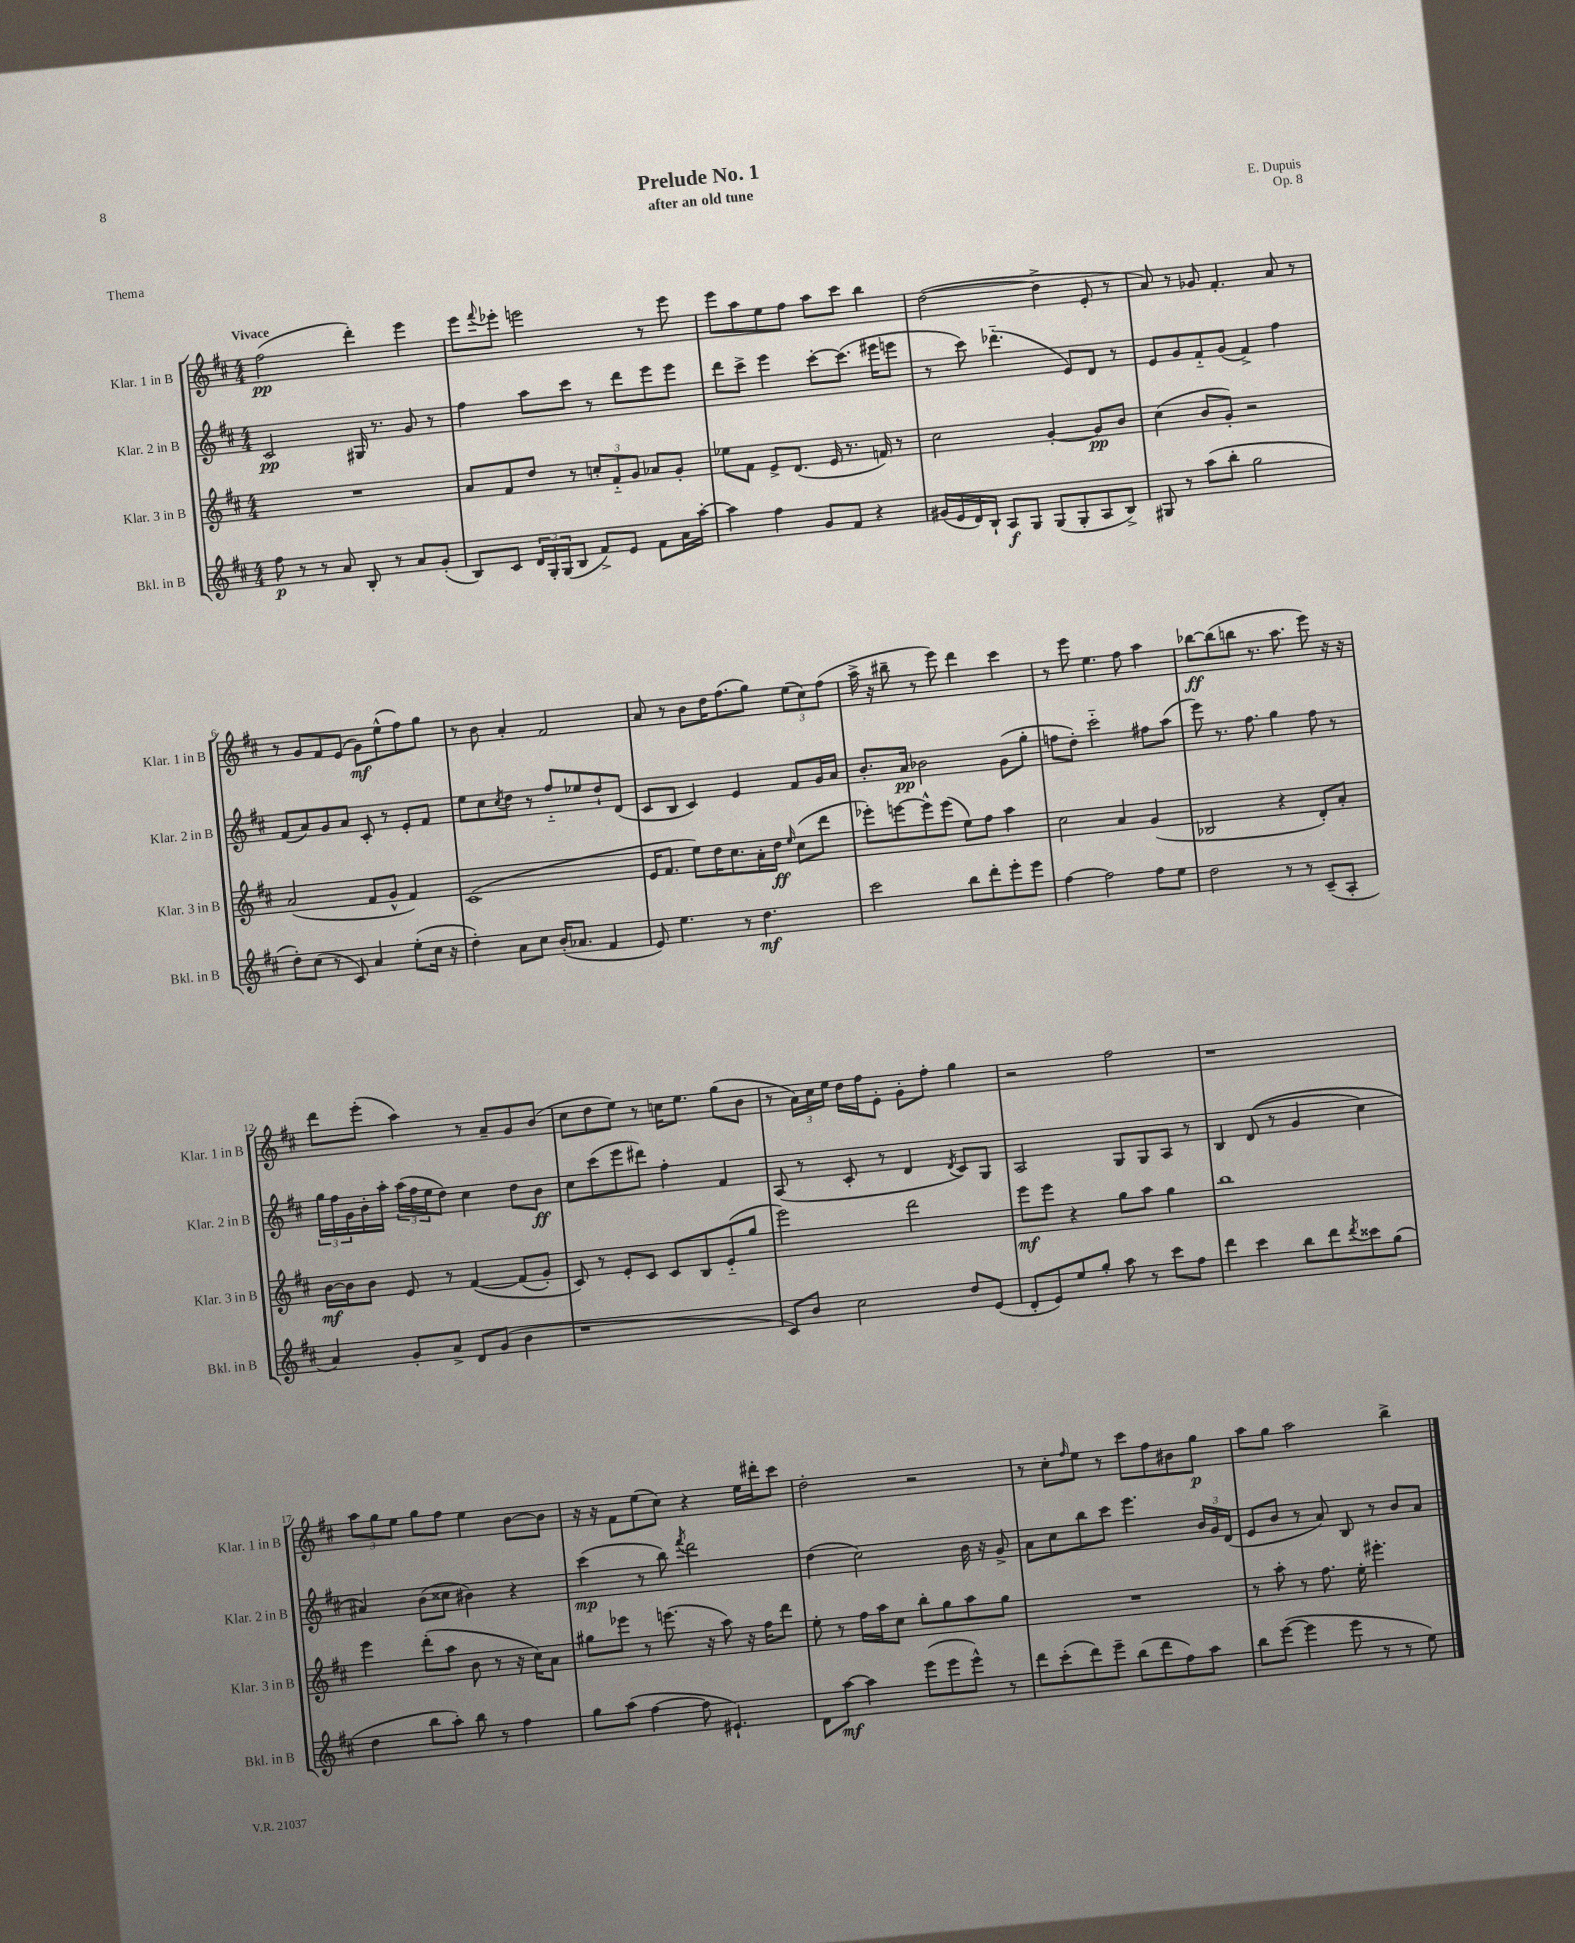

**kern	**dynam	**kern	**dynam	**kern	**dynam	**kern	**dynam
*part4	*part4	*part3	*part3	*part2	*part2	*part1	*part1
*staff4	*staff4	*staff3	*staff3	*staff2	*staff2	*staff1	*staff1
*I"Bkl. in B	*	*I"Klar. 3 in B	*	*I"Klar. 2 in B	*	*I"Klar. 1 in B	*
*I'Bkl. in B	*	*I'Klar. 3 in B	*	*I'Klar. 2 in B	*	*I'Klar. 1 in B	*
*clefG2	*	*clefG2	*	*clefG2	*	*clefG2	*
*k[f#c#]	*	*k[f#c#]	*	*k[f#c#]	*	*k[f#c#]	*
*M4/4	*	*M4/4	*	*M4/4	*	*M4/4	*
=1	=1	=1	=1	=1	=1	=1	=1
!	!	!	!	!	!	!LO:TX:a:B:t=Vivace	!
8ff#\	p	1r	.	2c#/	pp	(2ff#\	pp
8r	.	.	.	.	.	.	.
8r	.	.	.	.	.	.	.
8a/	.	.	.	.	.	.	.
8B'/	.	.	.	16G#X/	.	4ddd'\)	.
.	.	.	.	8.r	.	.	.
8r	.	.	.	.	.	.	.
8a/L	.	.	.	8g/	.	4eee\	.
(8g'/J	.	.	.	8r	.	.	.
=2	=2	=2	=2	=2	=2	=2	=2
8B/L)	.	8a/L	.	4ff#\	.	8eee\L	.
.	.	.	.	.	.	8qqfff#/	.
8c#/J	.	8f#/	.	.	.	8eee-X'\J	.
24d/LL	.	8dd/J	.	8aa\L	.	2eeen\	.
24G'/	.	.	.	.	.	.	.
(24G/J	.	.	.	.	.	.	.
8B/J	.	8r	.	8ccc#\J	.	.	.
8f#^/L)	.	12ccn'/L	.	8r	.	.	.
.	.	12f#/	.	.	.	.	.
8e/J	.	.	.	8ddd\L	.	.	.
.	.	12g/J	.	.	.	.	.
8f#\L	.	8a-X/L	.	8eee\	.	8r	.
16a\L	.	8g'/J	.	8eee\J	.	8eee\	.
[16aa'\JJ	.	.	.	.	.	.	.
=3	=3	=3	=3	=3	=3	=3	=3
4aa\]	.	8ee-X\L	.	8ddd\L	.	8eee\L	.
.	.	8f#\J	.	8ccc#^\J	.	8aa\	.
4ff#\	.	8e^/L	.	4eee\	.	8ee\	.
.	.	(8.d/J	.	.	.	8ff#\J	.
8g/L	.	.	.	[8ccc#'\L	.	8aa\L	.
.	.	16e/	.	.	.	.	.
8f#/J	.	8.r	.	(8.ccc#\J]	.	8ccc#\J	.
4r	.	.	.	.	.	4bb\	.
.	.	16fn/)	.	16eee#X\KL	.	.	.
.	.	8r	.	8eeen\J	.	.	.
=4	=4	=4	=4	=4	=4	=4	=4
(16g#X/LL	.	2cc#\	.	8r	.	([2dd\	.
16e/	.	.	.	.	.	.	.
16d/)	.	.	.	8ccc#\)	.	.	.
16B`/JJ	.	.	.	.	.	.	.
8A/L	f	.	.	(4.ddd-X\	.	.	.
8G/J	.	.	.	.	.	.	.
(8G/L	.	[4g'/	.	.	.	4dd^\]	.
8G'/	.	.	.	8e/L)	.	.	.
8A/	.	8g/L]	pp	8d/J	.	8e'/	.
8B^/J)	.	8b/J	.	8r	.	8r	.
=5	=5	=5	=5	=5	=5	=5	=5
8G#X/	.	(4cc#\	.	8e/L	.	8a/)	.
8r	.	.	.	8g/	.	8r	.
(8aa\L	.	8b/L	.	8f#/	.	8g-X/	.
8bb'\J	.	8g'/J)	.	(8g/J	.	4.f#'/	.
2gg\	.	2r	.	4f#^/)	.	.	.
.	.	.	.	4ff#\	.	8a/	.
.	.	.	.	.	.	8r	.
!!LO:LB:g=z
=6	=6	=6	=6	=6	=6	=6	=6
8dd'\L)	.	(2a/	.	(8f#/L	.	8r	.
(8cc#\J	.	.	.	8a/)	.	8g/L	.
8r	.	.	.	8g/	.	8f#/	.
8c#/)	.	.	.	8a/J	.	(8e/J	.
4a/	.	8f#/L	.	8c#'/	.	8g\L)	mf
.	.	8g^^/J	.	8r	.	(8ee^^\	.
(8ee'\L	.	4f#/)	.	8e'/L	.	8ff#\)	.
16cc#\Jk	.	.	.	8f#/J	.	8gg\J	.
16r	.	.	.	.	.	.	.
=7	=7	=7	=7	=7	=7	=7	=7
4dd'\)	.	(1c#	.	8ee\L	.	8r	.
.	.	.	.	8cc#\	.	8b\	.
.	.	.	.	8qcc#/	.	.	.
8a\L	.	.	.	8dd\J	.	4a'/	.
8cc#\J	.	.	.	8r	.	.	.
(16b'/KL	.	.	.	8ff#/L	.	2f#/	.
8.a-X/J	.	.	.	.	.	.	.
.	.	.	.	8ee-X/	.	.	.
4f#/	.	.	.	8dd`/	.	.	.
.	.	.	.	(8d/J	.	.	.
=8	=8	=8	=8	=8	=8	=8	=8
8e/)	.	16e/KL	.	8c#/L	.	8a/	.
.	.	8.f#/J	.	.	.	.	.
4.ee\	.	.	.	8B/J	.	8r	.
.	.	8ee\L)	.	4c#/)	.	8b\L	.
.	.	16dd\K	.	.	.	16dd\K	.
.	.	8.cc#\	.	.	.	(8.ff#\	.
8r	.	.	.	4e/	.	.	.
4.dd\	mf	16a'\L	.	.	.	8gg\J)	.
.	.	16dd\JJ	ff	.	.	.	.
.	.	16qqee/	.	.	.	.	.
.	.	(8cc#\L	.	8f#/L	.	(12ee\L	.
.	.	.	.	.	.	12cc#\)	.
.	.	8ddd\J	.	16g/L	.	.	.
.	.	.	.	.	.	(12ff#\J	.
.	.	.	.	16a/JJ	.	.	.
=9	=9	=9	=9	=9	=9	=9	=9
2ccc#\	.	8eee-X'\L)	.	8.b'/L	.	16aa^\	.
.	.	.	.	.	.	16r	.
.	.	[8eeen\	.	.	.	8bb#X~\	.
.	.	.	.	16a/Jk	pp	.	.
.	.	8eee^^\]	.	2b-X\	.	8r	.
.	.	(8eee\J	.	.	.	8eee\)	.
8bb\L	.	8ee\L)	.	.	.	4ddd\	.
8ddd'\	.	8ff#\J	.	.	.	.	.
8eee'\	.	4aa\	.	(8g\L	.	4ccc#\	.
8eee\J	.	.	.	8gg'\J	.	.	.
=10	=10	=10	=10	=10	=10	=10	=10
[4ff#\	.	2cc#\	.	8ffn\L	.	8r	.
.	.	.	.	8dd'\J)	.	8eee\	.
2ff#\]	.	.	.	2ccc#\	.	4.ee\	.
.	.	4a/	.	.	.	.	.
.	.	.	.	.	.	8ff#\	.
8ff#\L	.	(4g/	.	8ff#X\L	.	4aa\	.
8ee\J	.	.	.	(8aa\J	.	.	.
=11	=11	=11	=11	=11	=11	=11	=11
2dd\	.	2B-X/	.	8eee\)	.	[8bb-X\L	ff
.	.	.	.	8.r	.	(8bb-\]	.
.	.	.	.	.	.	8bbn\J	.
.	.	.	.	8.ff#\	.	.	.
.	.	.	.	.	.	8.r	.
8r	.	4r	.	4gg\	.	.	.
.	.	.	.	.	.	8.aa\	.
8r	.	.	.	.	.	.	.
(8c#~/L	.	8d'/L)	.	8ff#\	.	8eee\)	.
8A'/J	.	8a'/J	.	8r	.	16r	.
.	.	.	.	.	.	16r	.
!!LO:LB:g=z
=12	=12	=12	=12	=12	=12	=12	=12
4a/)	.	[16b\LL	mf	24gg\LL	.	8ddd\L	.
.	.	.	.	24ff#\	.	.	.
.	.	16b\J]	.	.	.	.	.
.	.	.	.	24g\	.	.	.
.	.	8b\J	.	16b'\	.	(8eee'\J	.
.	.	.	.	16aa'\JJ	.	.	.
8g'/L	.	8e/	.	(24aa\LL	.	4aa\)	.
.	.	.	.	24ff#\	.	.	.
.	.	.	.	24ee\J	.	.	.
8a^/J	.	8r	.	8dd\J)	.	.	.
8d/L	.	([4f#/	.	4cc#\	.	8r	.
(8g/J	.	.	.	.	.	8a~/L	.
4b\	.	(8f#/L]	.	8dd\L	.	8g/	.
.	.	8g'/J)	.	8b\J	ff	(8b/J	.
=13	=13	=13	=13	=13	=13	=13	=13
1r	.	8c#/)	.	8cc#\L	.	8cc#\L	.
.	.	8r	.	(8ccc#\	.	8dd\	.
.	.	8e'/L	.	8eee\	.	8ee\J)	.
.	.	8c#/J	.	8ddd#X\J)	.	8r	.
.	.	8c#/L	.	4ff#'\	.	16ccn\KL	.
.	.	.	.	.	.	8.ee\J	.
.	.	8B/	.	.	.	.	.
.	.	(8e/	.	4f#/	.	(8gg\L	.
.	.	8gg/J	.	.	.	8b\J	.
=14	=14	=14	=14	=14	=14	=14	=14
8c#/L)	.	2eee\)	.	(8A/	.	8r	.
8b/J	.	.	.	8r	.	24a\LL)	.
.	.	.	.	.	.	24cc#\	.
.	.	.	.	.	.	24ee\JJ	.
2cc#\	.	.	.	8c#'/	.	16dd\LL	.
.	.	.	.	.	.	16ff#\J	.
.	.	.	.	8r	.	8e'\J	.
.	.	2ddd\	.	4d/	.	8g'\L	.
.	.	.	.	.	.	8ff#'\J	.
.	.	.	.	8qd/	.	.	.
8dd/L	.	.	.	8c#/L)	.	4gg\	.
(8e/J	.	.	.	8G/J	.	.	.
=15	=15	=15	=15	=15	=15	=15	=15
8d'/L	.	8eee\L	mf	2A/	.	2r	.
8e/)	.	8eee\J	.	.	.	.	.
8ee/	.	4r	.	.	.	.	.
8gg'/J	.	.	.	.	.	.	.
8aa\	.	8gg\L	.	8G/L	.	2ff#\	.
8r	.	8aa\J	.	8G/	.	.	.
8ccc#\L	.	4gg\	.	8A/J	.	.	.
8ff#\J	.	.	.	8r	.	.	.
=16	=16	=16	=16	=16	=16	=16	=16
4ddd\	.	1bb	.	4B/	.	1r	.
4ccc#\	.	.	.	((8d/	.	.	.
.	.	.	.	8r	.	.	.
8bb\L	.	.	.	4g/	.	.	.
8ddd\	.	.	.	.	.	.	.
8qddd/	.	.	.	.	.	.	.
8ccc##X\	.	.	.	4cc#\)	.	.	.
(8gg\J	.	.	.	.	.	.	.
!!LO:LB:g=z
=17	=17	=17	=17	=17	=17	=17	=17
4dd\	.	4eee\	.	4a#X/)	.	12aa\L	.
.	.	.	.	.	.	12gg\	.
.	.	.	.	.	.	12ee\J	.
8bb\L	.	(8ddd'\L	.	(8b\L	.	8gg\L	.
8aa'\J)	.	8aa\J	.	8cc##X\J	.	8ff#\J	.
8bb\	.	8b\	.	4b#X\)	.	4ee\	.
8r	.	8r	.	.	.	.	.
4ff#\	.	16r	.	4r	.	[8b\L	.
.	.	16cc#\KL)	.	.	.	.	.
.	.	8a\J	.	.	.	8b\J]	.
=18	=18	=18	=18	=18	=18	=18	=18
8gg\L	.	8gg#X\L	.	(4ccc#\	mp	16r	.
.	.	.	.	.	.	16r	.
(8aa\J	.	8eee-X\J	.	.	.	8f#\L	.
[4ff#\	.	8r	.	8r	.	(8ee\	.
.	.	(8.eeen\	.	8bb\)	.	8cc#\J)	.
.	.	.	.	8qfff#/	.	.	.
8ff#\]	.	.	.	2ddd\	.	4r	.
.	.	16r	.	.	.	.	.
4.e#X`/)	.	8aa\)	.	.	.	.	.
.	.	16r	.	.	.	16ee\LL	.
.	.	16ff#\KL	.	.	.	16ddd#X'\J	.
.	.	8ddd\J	.	.	.	8ccc#\J	.
=19	=19	=19	=19	=19	=19	=19	=19
8d\L	.	8ee'\	.	(4dd\	.	2dd'\	.
[8aa\J	mf	8r	.	.	.	.	.
4aa\]	.	16ff#\LL	.	2cc#\)	.	.	.
.	.	16aa\J	.	.	.	.	.
.	.	8cc#\J	.	.	.	.	.
(8eee\L	.	8bb'\L	.	.	.	2r	.
8eee\	.	8gg\	.	.	.	.	.
8eee^^\J)	.	8aa\	.	16b\	.	.	.
.	.	.	.	16r	.	.	.
8r	.	8gg\J	.	8g^/	.	.	.
=20	=20	=20	=20	=20	=20	=20	=20
8ddd\L	.	1r	.	8a\L	.	8r	.
(8ccc#'\	.	.	.	8cc#\	.	8cc#'\L	.
.	.	.	.	.	.	16qqff#/	.
8ddd\)	.	.	.	8bb\	.	8ee\J	.
8eee~\J	.	.	.	8ccc#\J	.	8r	.
(8bb\L	.	.	.	4.eee\	.	8ccc#\L	.
8ddd\	.	.	.	.	.	8ff#\	.
8ff#\)	.	.	.	.	.	8b#X\	.
8aa\J	.	.	.	24b/LL	.	8gg\J	p
.	.	.	.	24g/	.	.	.
.	.	.	.	(24d/JJ	.	.	.
=21	=21	=21	=21	=21	=21	=21	=21
8bb\L	.	8r	.	8e/L	.	8aa\L	.
([8eee\J	.	8aa'\	.	8b/J	.	8gg\J	.
4eee\]	.	8r	.	8r	.	2aa\	.
.	.	8.ff#\	.	8a/)	.	.	.
8eee\	.	.	.	8B/	.	.	.
.	.	16ee'\	.	.	.	.	.
8r	.	4.eee#X'\	.	8r	.	.	.
8r	.	.	.	8b/L	.	4bb^\	.
8ee\)	.	.	.	8a/J	.	.	.
==	==	==	==	==	==	==	==
*-	*-	*-	*-	*-	*-	*-	*-
